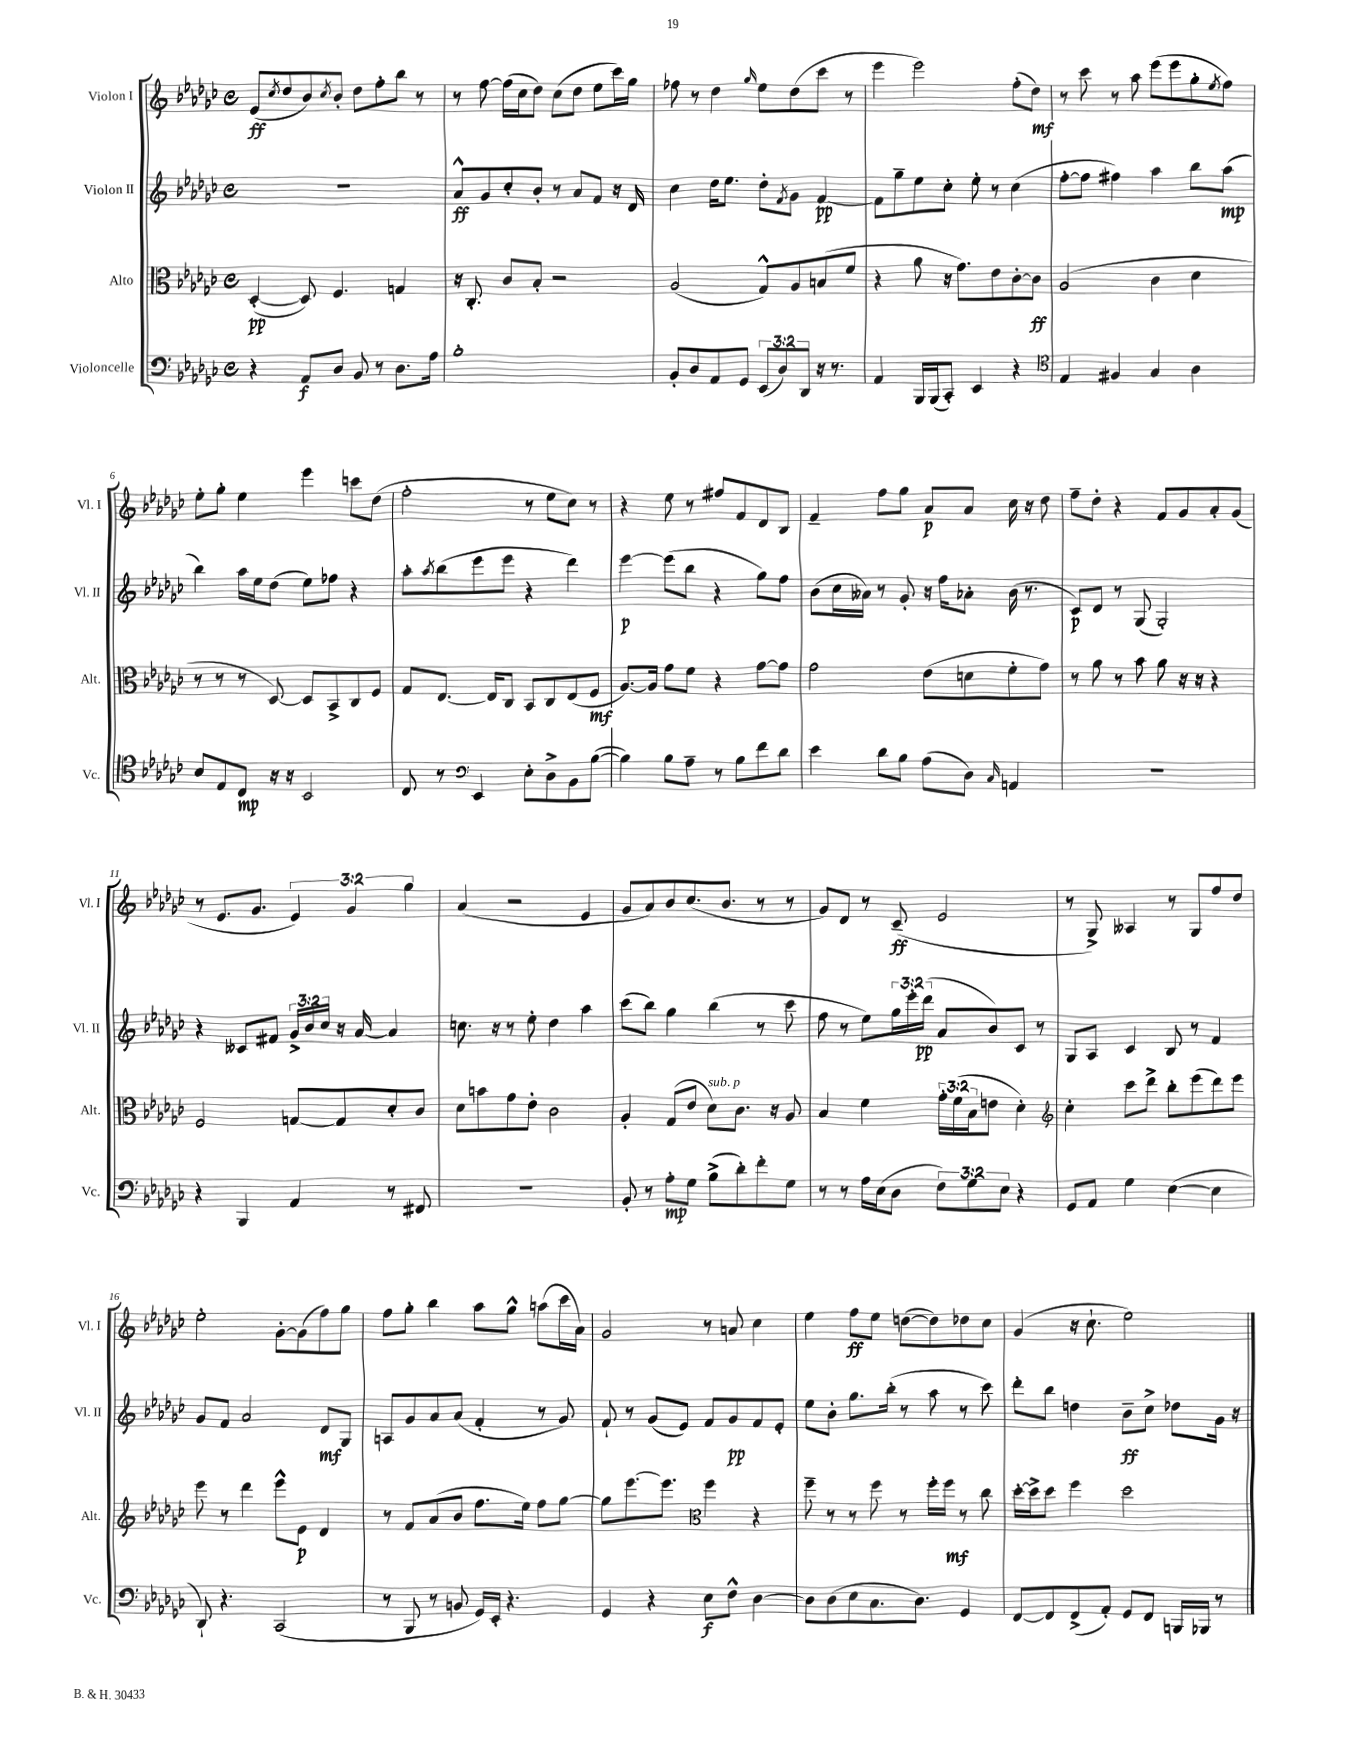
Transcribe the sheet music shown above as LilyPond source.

<<
\new StaffGroup <<
\new Staff = "s0" \with { instrumentName = "Violon I" shortInstrumentName = "Vl. I" } {
    \clef treble \key ges \major \defaultTimeSignature \time 4/4 \override Staff.TupletNumber.text = #tuplet-number::calc-fraction-text
    ees'8\ff( \acciaccatura { ces''8 } des''8 bes'8) \acciaccatura { ces''8 } bes'8-. des''8 f''8-. bes''8 r8 |
    r8 f''8~ f''16( ces''16 des''8) ces''8( des''8 ees''8 ces'''16) ges''16 |
    fes''8 r8 des''4 \grace { ges''16 } ees''8 des''8( ces'''8 r8 |
    ees'''4 ees'''2) f''8-.( des''8\mf) |
    r8 ces'''8 r8 aes''8 ees'''8( ees'''8 ges''8-. \acciaccatura { ees''8 } f''8) |
    ees''8-. ges''8-. ees''4 ees'''4 c'''8 des''8( |
    f''2-. r8 ees''8 ces''8) r8 |
    r4 ees''8 r8 fis''8 f'8 des'8 bes8 |
    f'4-- f''8 ges''8 aes'8\p aes'8 ces''16 r16 des''8 |
    f''8-- des''8-. r4 f'8 ges'8 aes'8-. ges'8( |
    r8 ees'8. ges'8. \tuplet 3/2 { ees'4) ges'4 ges''4 } |
    aes'4( r2 ees'4 |
    ges'8 aes'8) bes'8 ces''8.( bes'8. r8 r8 |
    ges'8) des'8 r8 ces'8--\ff( ees'2 |
    r8 ges8->) aeses4 r8 ges8 f''8 des''8 |
    ees''2-. ges'8~-. ges'8( f''8) ges''8 |
    f''8 ges''8-. bes''4 aes''8 ges''8-^ a''8( ces'''16 aes'16) |
    ges'2 r8 a'8 ces''4 |
    ees''4 f''8\ff ees''8 d''8~( d''8) des''8 ces''8 |
    ges'4( r16 ces''8.-! ees''2) \bar "|." |
}
\new Staff = "s1" \with { instrumentName = "Violon II" shortInstrumentName = "Vl. II" } {
    \clef treble \key ges \major \defaultTimeSignature \time 4/4 \override Staff.TupletNumber.text = #tuplet-number::calc-fraction-text
    R1 |
    aes'8-^\ff ges'8 ces''8-. bes'8-. r8 aes'8 f'8 r16 des'16 |
    ces''4 des''16 ees''8. des''8-. \acciaccatura { f'8 } ges'8 f'4~\pp |
    f'8 ges''8-- ees''8 ces''8-. ees''8-. r8 ces''4( |
    f''8~-. f''8 fis''4) aes''4 bes''8 aes''8\mp( |
    bes''4) aes''16 ees''16 des''8( ees''8) fes''8 r4 |
    aes''8-. \acciaccatura { aes''8 } bes''8( ees'''8 ees'''8 r4 des'''4) |
    ees'''4~\p ees'''8( bes''8 r4 ges''8) f''8 |
    bes'8( ces''16 aeses'16) r8 ges'8-. r16 f''16 aes'8-. bes'16( r8. |
    ces'8\p) des'8 r8 ges8( ges2-.) |
    r4 ceses'8 fis'8 \tuplet 3/2 { ges'16-> bes'16 ces''16 } r16 aes'16~ aes'4 |
    c''8. r16 r8 ees''8-. des''4 aes''4 |
    ces'''8( bes''8) ges''4 bes''4( r8 ces'''8 |
    f''8 r8 ees''8) \tuplet 3/2 { ges''16 ees'''16-. des'''16\pp( } aes'8 bes'8) ces'8 r8 |
    ges8 aes8 ces'4 bes8 r8 f'4 |
    ges'8 f'8 aes'2 des'8\mf ges8 |
    a8 ges'8 aes'8 aes'8( f'4-. r8 ges'8) |
    f'8-! r8 ges'8( ees'8) f'8 ges'8\pp f'8 ees'8-. |
    ees''8 bes'8-. ges''8. bes''16-.( r8 aes''8 r8 ces'''8) |
    des'''8-. bes''8 d''4 bes'8--\ff ces''8-> des''8 ges'16 r16 \bar "|." |
}
\new Staff = "s2" \with { instrumentName = "Alto" shortInstrumentName = "Alt." } {
    \clef alto \key ges \major \defaultTimeSignature \time 4/4 \override Staff.TupletNumber.text = #tuplet-number::calc-fraction-text
    des4~-.\pp( des8) f4. g4 |
    r16 ces8.-. ces'8 bes8-. r2 |
    aes2( ges8-^) aes8 b8( f'8 |
    r4 aes'8 r16 ges'8.) ees'8 ces'8~-. ces'8\ff |
    aes2( ces'4 des'4 |
    r8 r8 r8 des8~) des8 bes,8-> ces8 f8 |
    ges8 ees8.~ ees16 ces8 bes,8 ces8 ees8( f8\mf |
    aes8.~) aes16 ges'8 f'8 r4 ges'8~ ges'8 |
    ges'2 ees'8( d'8 f'8-. ges'8) |
    r8 aes'8 r8 bes'8 aes'8 r16 r16 r4 |
    f2 g8~ g8 des'8-. ces'8 |
    des'8 b'8 ges'8 ees'8-. ces'2 |
    aes4-. ges8( ees'8 des'8^\markup { \italic "sub. p" }) ces'8. r16 aes8 |
    bes4 f'4 \tuplet 3/2 { ges'16-. f'16( bes16 } e'8 des'4-.) |
    \clef treble ces''4-. ces'''8 des'''8-> bes''8-. ees'''8( des'''8) ees'''8 |
    ees'''8 r8 des'''4 ees'''8-^ ees'8\p des'4 |
    r8 f'8 aes'8( bes'8 f''8. ees''16) f''8 ges''8~ |
    ges''8 ees'''8.~ ees'''8. \clef alto f''4 r4 |
    f''8-- r8 r8 f''8 r8 f''16-. f''16\mf r8 ces''8 |
    des''16~-. des''16-> des''8 f''4 des''2 \bar "|." |
}
\new Staff = "s3" \with { instrumentName = "Violoncelle" shortInstrumentName = "Vc." } {
    \clef bass \key ges \major \defaultTimeSignature \time 4/4 \override Staff.TupletNumber.text = #tuplet-number::calc-fraction-text
    r4 aes,8\f des8 bes,8 r8 des8. aes16 |
    bes1-. |
    bes,8-. des8 aes,8 ges,8 \tuplet 3/2 { ees,8( des8) des,8 } r16 r8. |
    aes,4 bes,,16 bes,,16( ces,8-.) ees,4 r4 |
    \clef tenor ees4 fis4 ges4 aes4 |
    bes8 ees8 ces8\mp r16 r16 bes,2 |
    ces8 r8 \clef bass ees,4 ees8-. des8-> bes,8 bes8~( |
    bes4) bes8 aes8-- r8 bes8 f'8 des'8 |
    ees'4 des'8 bes8 aes8( des8) \grace { ces16 } a,4 |
    R1 |
    r4 bes,,4 aes,4 r8 fis,8 |
    R1 |
    bes,8-. r8 aes8-.\mp ges8 bes8->( des'8-.) f'8-. ges8 |
    r8 r8 aes16 ees16( des8 \tuplet 3/2 { f8) ges8 ees8 } r4 |
    ges,8 aes,8 ges4 ees4~( ees4 |
    des,8-!) r4. ces,2( |
    r8 bes,,8 r8 b,8 ges,16) ees,16-. r4. |
    ges,4 r4 ees8\f f8-^ des4~ |
    des8 des8( ees8 ces8. des8.) ges,4 |
    f,8~ f,8 f,8->( aes,8-.) ges,8 f,8 b,,16 bes,,16 r8 \bar "|." |
}
>>
>>
